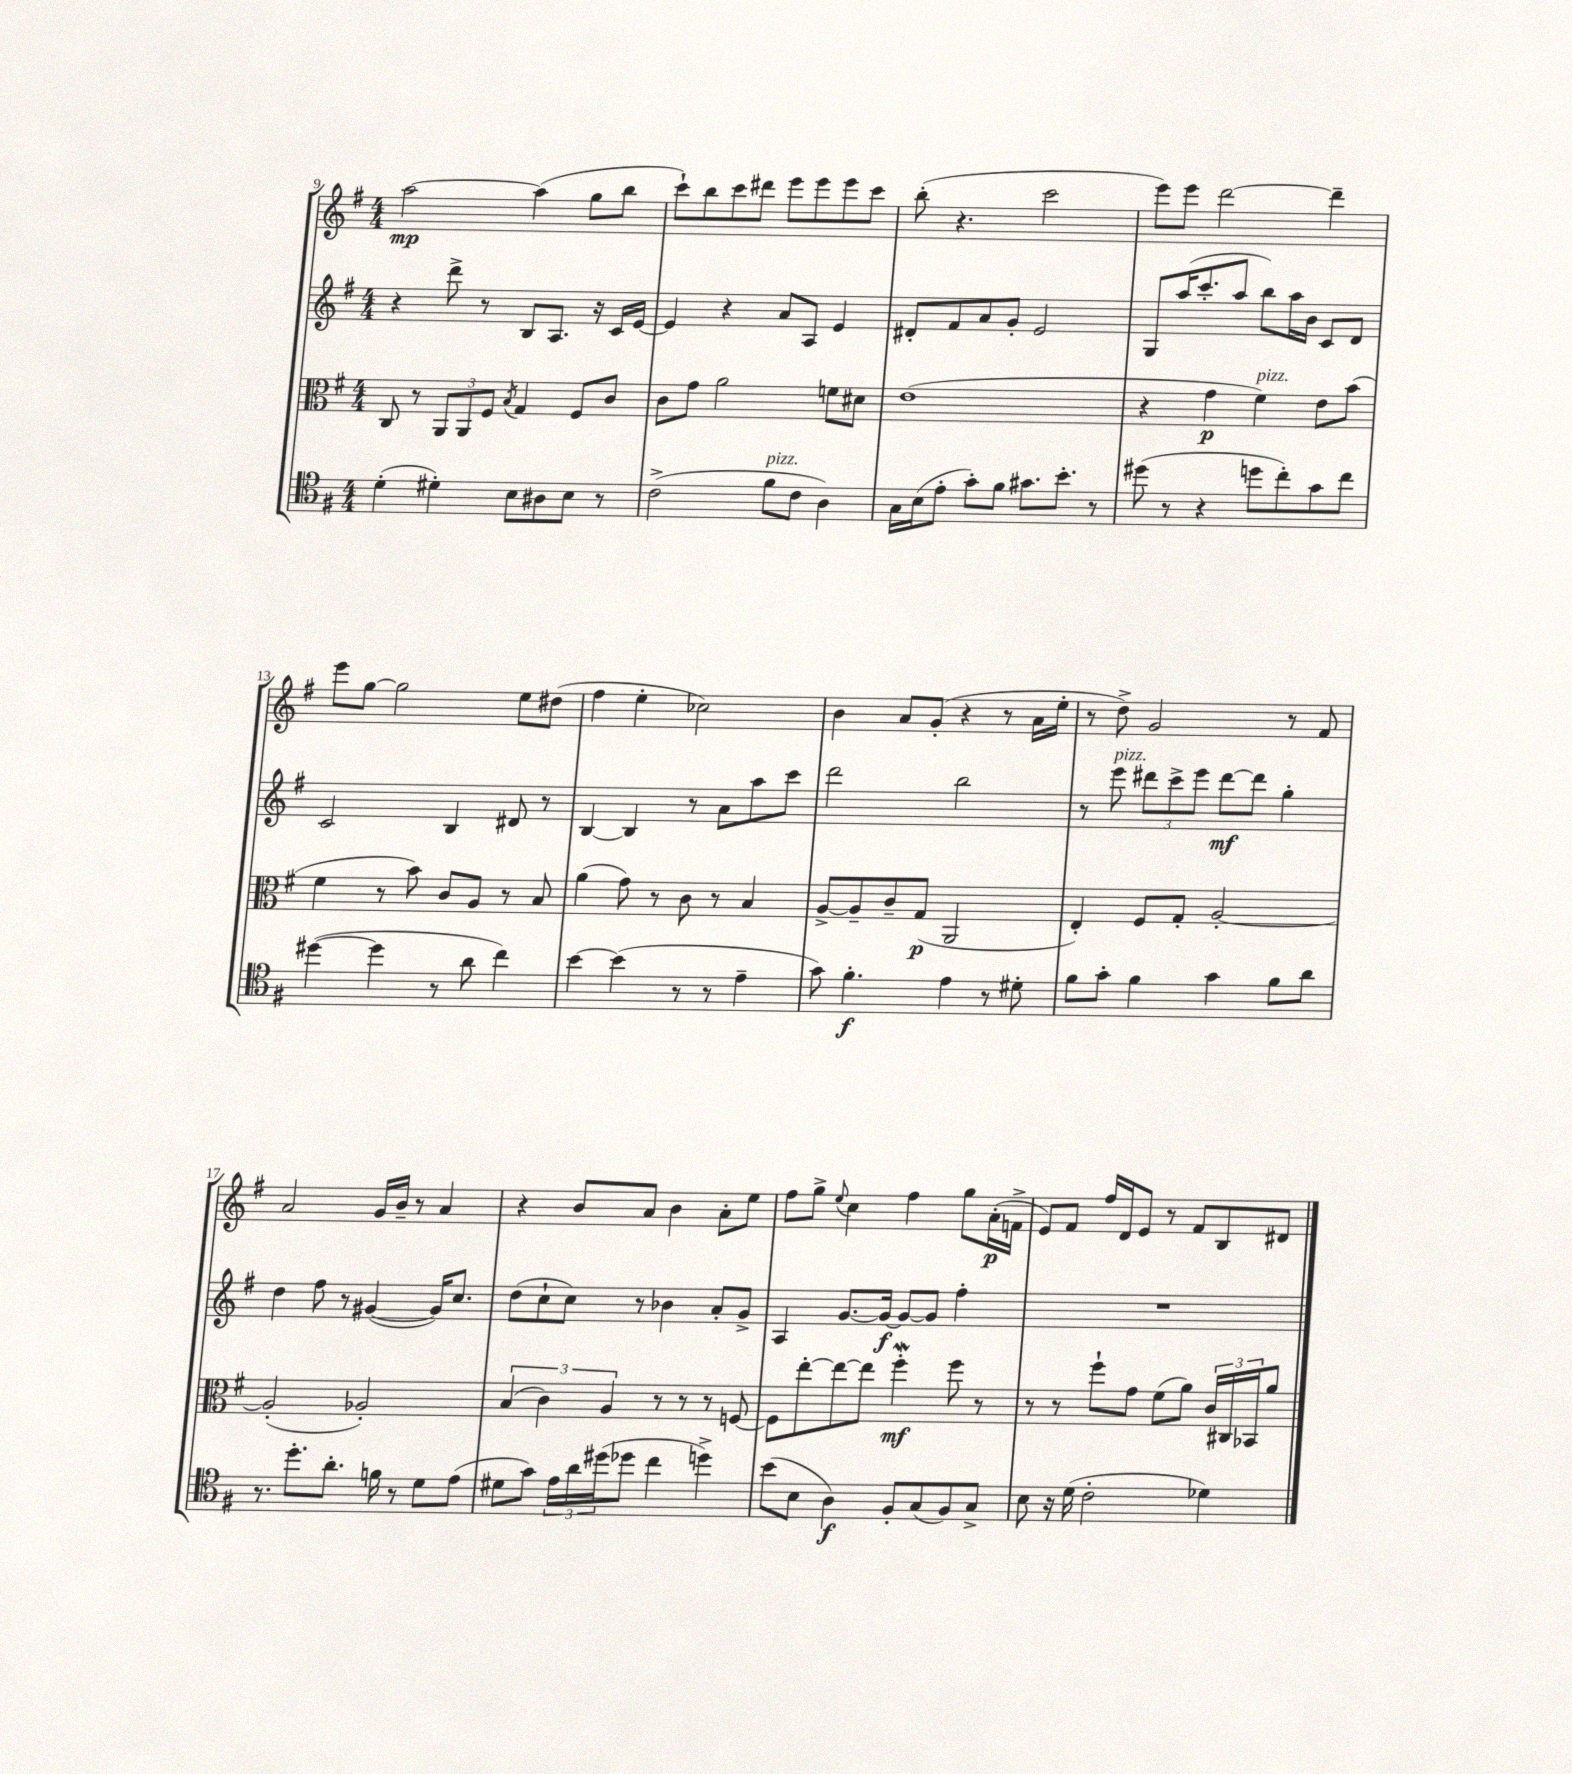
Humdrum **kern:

**kern	**dynam	**kern	**dynam	**kern	**dynam	**kern	**dynam
*part4	*part4	*part3	*part3	*part2	*part2	*part1	*part1
*staff4	*staff4	*staff3	*staff3	*staff2	*staff2	*staff1	*staff1
*clefC4	*	*clefC3	*	*clefG2	*	*clefG2	*
*k[f#]	*	*k[f#]	*	*k[f#]	*	*k[f#]	*
*M4/4	*	*M4/4	*	*M4/4	*	*M4/4	*
=9	=9	=9	=9	=9	=9	=9	=9
(4d'\	.	8C/	.	4r	.	[2aa\	mp
.	.	8r	.	.	.	.	.
4d#X'\)	.	12AA/L	.	8ddd^\	.	.	.
.	.	12AA/	.	.	.	.	.
.	.	.	.	8r	.	.	.
.	.	12F#/J	.	.	.	.	.
.	.	8qB/	.	.	.	.	.
8B\L	.	4G/	.	8B/L	.	(4aa\]	.
8A#X\	.	.	.	8.A/J	.	.	.
8B\J	.	8F#/L	.	.	.	8gg\L	.
.	.	.	.	16r	.	.	.
8r	.	8c/J	.	16c/LL	.	8bb\J	.
.	.	.	.	[16e/JJ	.	.	.
=10	=10	=10	=10	=10	=10	=10	=10
(2c^\	.	8c\L	.	4e/]	.	8ccc`\L)	.
.	.	8g\J	.	.	.	8bb\	.
.	.	2a\	.	4r	.	8ccc\	.
.	.	.	.	.	.	8ddd#X\J	.
!LO:TX:a:i:t=pizz.	!	!	!	!	!	!	!
8f#\L	.	.	.	8a/L	.	8eee\L	.
8c\J	.	.	.	8A/J	.	8eee\	.
4A\)	.	8fn\L	.	4e/	.	8eee\	.
.	.	8d#X\J	.	.	.	8ccc\J	.
=11	=11	=11	=11	=11	=11	=11	=11
16G\LL	.	(1e	.	8d#X'/L	.	(8bb'\	.
(16B\J	.	.	.	.	.	.	.
8e'\J	.	.	.	8f#/	.	4.r	.
8g'\L)	.	.	.	8a/	.	.	.
8f#\J	.	.	.	8g'/J	.	.	.
8.g#X\L	.	.	.	2e/	.	2ccc\	.
8.b'\J	.	.	.	.	.	.	.
8r	.	.	.	.	.	.	.
=12	=12	=12	=12	=12	=12	=12	=12
(8dd#X\	.	4r	.	8G/L	.	8eee\L)	.
8r	.	.	.	(16aa/K	.	8eee\J	.
.	.	.	.	8.ccc'/	.	.	.
4r	.	4g\	p	.	.	[2ddd\	.
.	.	.	.	8aa/J	.	.	.
!	!	!LO:TX:a:i:t=pizz.	!	!	!	!	!
8ddn\L	.	4f#\)	.	8bb\L)	.	.	.
8cc'\)	.	.	.	16aa\L	.	.	.
.	.	.	.	16b\JJ	.	.	.
8g\	.	8e\L	.	8c/L	.	4ddd~\]	.
8cc\J	.	(8b\J	.	8d/J	.	.	.
!!LO:LB:g=z
=13	=13	=13	=13	=13	=13	=13	=13
([4dd#X\	.	4f#\	.	2c/	.	8eee\L	.
.	.	.	.	.	.	[8gg\J	.
4dd#\]	.	8r	.	.	.	2gg\]	.
.	.	8b\)	.	.	.	.	.
8r	.	8c/L	.	4B/	.	.	.
8a\	.	8A/J	.	.	.	.	.
4cc\)	.	8r	.	8d#X/	.	8ee\L	.
.	.	8B/	.	8r	.	(8dd#X\J	.
=14	=14	=14	=14	=14	=14	=14	=14
[4b\	.	(4a\	.	[4B/	.	4ff#\	.
(4b\]	.	8g\)	.	4B/]	.	4ee'\	.
.	.	8r	.	.	.	.	.
8r	.	8c\	.	8r	.	2cc-X\)	.
8r	.	8r	.	8a\L	.	.	.
4e~\	.	4B/	.	8aa\	.	.	.
.	.	.	.	8ccc\J	.	.	.
=15	=15	=15	=15	=15	=15	=15	=15
8g\)	.	[8A^/L	.	2ddd\	.	4b\	.
4.f#'\	f	8A~/]	.	.	.	.	.
.	.	8c~/	.	.	.	8a/L	.
.	.	(8G/J	p	.	.	(8g'/J	.
4e\	.	2AA/	.	2bb\	.	4r	.
8r	.	.	.	.	.	8r	.
8d#X'\	.	.	.	.	.	16a\LL	.
.	.	.	.	.	.	16ee'\JJ	.
=16	=16	=16	=16	=16	=16	=16	=16
8f#\L	.	4E'/)	.	8r	.	8r	.
!	!	!	!	!LO:TX:a:i:t=pizz.	!	!	!
8g'\J	.	.	.	8eee\	.	8dd^\)	.
4f#\	.	8F#/L	.	12ddd#X\L	.	2g/	.
.	.	.	.	12ccc^\	.	.	.
.	.	8G'/J	.	.	.	.	.
.	.	.	.	12eee\J	.	.	.
4g\	.	[2A'/	.	[8ddd#\L	mf	.	.
.	.	.	.	8ddd#\J]	.	.	.
8f#\L	.	.	.	4gg'\	.	8r	.
8a\J	.	.	.	.	.	8f#/	.
!!LO:LB:g=z
=17	=17	=17	=17	=17	=17	=17	=17
8.r	.	(2A'/]	.	4dd\	.	2a/	.
8.dd'\L	.	.	.	.	.	.	.
.	.	.	.	8ff#\	.	.	.
8.a'\J	.	.	.	8r	.	.	.
.	.	2A-X'/)	.	([4g#X/	.	16g/LL	.
16fn\	.	.	.	.	.	16b~/JJ	.
8r	.	.	.	.	.	8r	.
8d\L	.	.	.	16g#/KL])	.	4a/	.
.	.	.	.	8.cc/J	.	.	.
(8e\J	.	.	.	.	.	.	.
=18	=18	=18	=18	=18	=18	=18	=18
8d#X\L	.	(6B/	.	(8dd\L	.	4r	.
8g\J)	.	.	.	8cc`\	.	.	.
.	.	6c\)	.	.	.	.	.
24e\LL	.	.	.	8cc\J)	.	8b/L	.
24a\	.	.	.	.	.	.	.
(24dd#X\J	.	6A/	.	.	.	.	.
8dd-X\J	.	.	.	8r	.	8a/J	.
4cc\	.	8r	.	4b-X\	.	4b\	.
.	.	8r	.	.	.	.	.
4ddn^\)	.	8r	.	8a'/L	.	8a'\L	.
.	.	[8Fn/	.	8g^/J	.	8ee\J	.
=19	=19	=19	=19	=19	=19	=19	=19
(8b\L	.	8F\L]	.	4A/	.	8ff#\L	.
8B\J	.	[8ee'\	.	.	.	8gg^\J	.
.	.	.	.	.	.	8qqee/	.
4A\)	f	8ee\_	.	[8.g/L	.	4cc\	.
.	.	8ee\J]	.	.	.	.	.
.	.	.	.	16g/Jk_	f	.	.
8F#'/L	.	4ff#W'\	mf	8g/L_	.	4ff#\	.
(8G/	.	.	.	8g/J]	.	.	.
8F#/)	.	8ff#\	.	4ff#'\	.	8gg\L	.
8G^/J	.	8r	.	.	.	(16a'\L	p
.	.	.	.	.	.	16fn^\JJ	.
=20	=20	=20	=20	=20	=20	=20	=20
8B\	.	8r	.	1r	.	8e/L)	.
16r	.	8r	.	.	.	8f#/J	.
(16d\	.	.	.	.	.	.	.
2c'\	.	8ff#`\L	.	.	.	16ff#/LL	.
.	.	.	.	.	.	16d/J	.
.	.	8g\J	.	.	.	8e/J	.
.	.	(8f#\L	.	.	.	8r	.
.	.	8a\J)	.	.	.	8f#/L	.
4d-X\)	.	24c/LL	.	.	.	8B/	.
.	.	24C#X/	.	.	.	.	.
.	.	24BB-X/J	.	.	.	.	.
.	.	8a/J	.	.	.	8d#X/J	.
==	==	==	==	==	==	==	==
*-	*-	*-	*-	*-	*-	*-	*-
